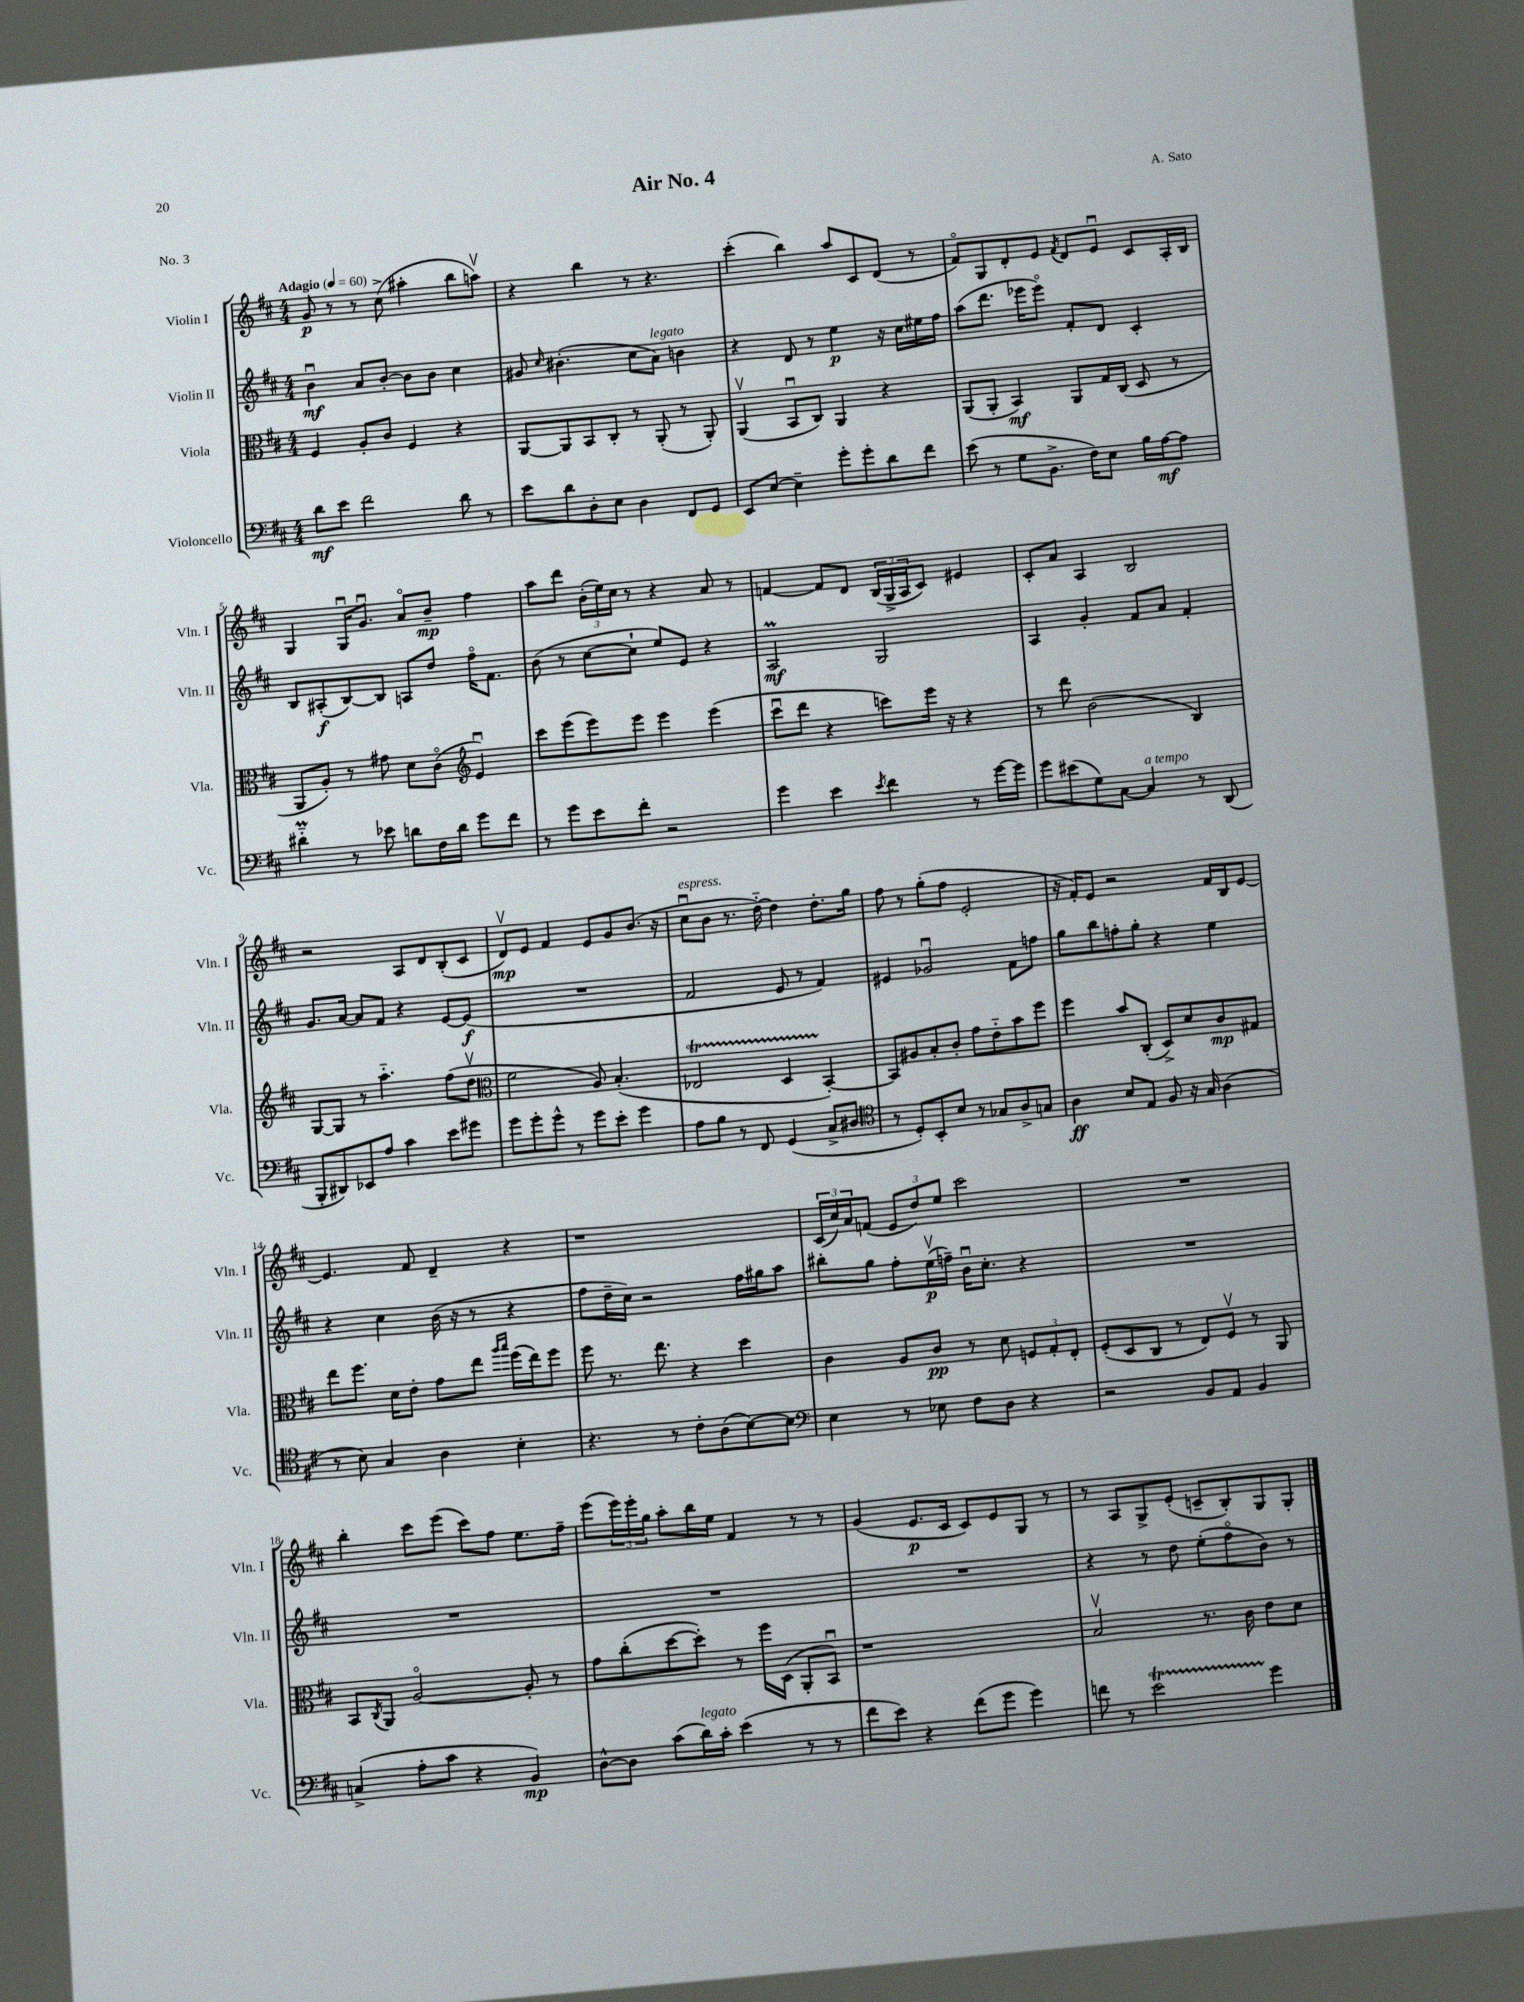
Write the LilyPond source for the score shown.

\header { title = "Air No. 4" composer = "A. Sato" piece = "No. 3" }
<<
\new StaffGroup <<
\new Staff = "s0" \with { instrumentName = "Violin I" shortInstrumentName = "Vln. I" } {
    \clef treble \key d \major \numericTimeSignature \time 4/4 \tempo "Adagio" 4 = 60
    g'8\p r8 r8 cis''8->( ais''4-. b''8 a''8\upbow) |
    r4 b''4 r8 r4. |
    cis'''4-.( b''4) a''8 cis'8 d'8( r8 |
    fis'8\flageolet) g8 d'8-. e'8 \acciaccatura { fis'8 } d'8 e'8\downbow cis'8 a16-. b16 |
    g4 g16\downbow g'8.\downbow a'8\flageolet b'8--\mp fis''4 |
    a''8 d'''8 \tuplet 3/2 { b'16-.( e''16) cis''16 } r8 r4 a'8 r8 |
    f'4~ f'8 d'8 \tuplet 3/2 { b16( g16-> a16 } cis'8) eis'4 |
    cis'8-. a'8 a4 b2 |
    r2 a8 d'8 b8-.( cis'8 |
    d'8\upbow\mp) e'8 fis'4 e'8 g'8 b'8.( r16 |
    cis''8\downbow^\markup { \italic "espress." } b'8 r8. d''16~-_) d''4 d''8.-. g''16 |
    fis''8 r8 g''8-.( fis''8 e'2-. |
    r16 fis'16-.) e'8 r2 fis'16 b16 e'8~ |
    e'4. fis'8 d'4-- r4 |
    r1 |
    \tuplet 3/2 { cis'16( cis''16) a'16 } f'8( \tuplet 3/2 { e'8 d''8) e''8 } cis'''2 |
    R1 |
    b''4-. cis'''8 e'''8( cis'''8) fis''8 e''8. fis''16-- |
    e'''8( \tuplet 3/2 { e'''16) e'''16-. g''16 } a''8-. b''16 e''16 fis'4 r8 r8 |
    g'4( e'8.\p cis'16 cis'8) e'8 g8 r8 |
    r8 a8 g8-> e'8-.( c'8-- b8-.) g8 g8-. \bar "|." |
}
\new Staff = "s1" \with { instrumentName = "Violin II" shortInstrumentName = "Vln. II" } {
    \clef treble \key d \major \numericTimeSignature \time 4/4
    b'4\downbow\mf a'8 b'8~-. b'8 b'8 cis''4 |
    gis'8 \grace { cis''16 } bis'4.-.( cis''8 a'8^\markup { \italic "legato" }) b'4 |
    r4 d'8 r8 e''4\p r16 cis''16 eis''16 fis''16 |
    a''8( d'''8. ees'''16 ees'''8\flageolet) fis'8-. d'8 cis'4-. |
    b8 ais8-.\f( b8~) b8 a8 d''8 fis''16\flageolet fis'8. |
    b'8( r8 cis''8~ cis''8-! e''8) e'8 r4 |
    a2\prall\mf g2 |
    a4 g'4-. fis'8 a'8 fis'4-. |
    g'8. a'16~ a'8 fis'8 r4 e'8~ e'8\f( |
    R1 |
    fis'2 e'8 r8 fis'4) |
    eis'4 ges'2\downbow fis'8 f''8 |
    g''8 b''8 f''8-. g''8-. r4 e''4 |
    r4 cis''4 b'16( r16 r8 r4 |
    fis''8 d''16-- cis''16) r2 fis''16 gis''16 a''8 |
    bis''8-. g''8 fis''8-. e''16\upbow\p( f''16--) b'16\downbow cis''8.-. r4 |
    R1 |
    R1 |
    R1 |
    R1 |
    r4 r8 d''8 e''8-.( fis''8\flageolet b'8) r8 \bar "|." |
}
\new Staff = "s2" \with { instrumentName = "Viola" shortInstrumentName = "Vla." } {
    \clef alto \key d \major \numericTimeSignature \time 4/4
    fis4 a8-. cis'8 fis4 r4 |
    a,8~ a,8 b,8 cis8-. r8 a,8-.( r8 a,8-.) |
    a,4\upbow( b,8\downbow cis8) a,4 r4 |
    a,8( a,8-. b,4\mf) a,8 g16 cis16( d8 r8 |
    a,8 a8-.) r8 gis'8 d'8 cis'8\flageolet( \clef treble e'4\downbow) |
    cis'''8 e'''8( e'''8) e'''8 e'''4 e'''4( |
    cis'''8\downbow d'''8 r4 c'''8) e'''16 r16 r4 |
    r8 d'''8 b'2( b4) |
    g8~ g8 r8 a''4.-_ fis''8( d''8\upbow |
    \clef alto fis'2 a8) b4.-.( |
    ees2\startTrillSpan d4 b,4~-.\stopTrillSpan) |
    b,8 ais8 b8-. cis'8-. g'8 e'8-_ b'8 fis''8 |
    fis''4 b'8 cis8-.( d8->) d'8 cis'8\mp gis8 |
    e''8 fis''8. d'16 e'8-. g'8 e''8 \grace { a''16 b''16 } fis''16( e''16) fis''8 |
    fis''8 r8. e''8. r4 d''4 |
    cis'4 a8 cis'8\pp r8 d'8 \tuplet 3/2 { f8 g8-. e8-. } |
    fis8-.( d8 cis8 r8 e8) fis8\upbow r8 a,8 |
    b,8 \acciaccatura { cis8 } a,8 a2~\flageolet a8-. r8 |
    g'8 cis''8-.( d''8~ d''8-.) r8 fis''16 d16( a,8-. b,8\downbow) |
    r1 |
    b2\upbow r8. cis'16 e'8 d'8 \bar "|." |
}
\new Staff = "s3" \with { instrumentName = "Violoncello" shortInstrumentName = "Vc." } {
    \clef bass \key d \major \numericTimeSignature \time 4/4
    d'8\mf e'8 fis'2 d'8 r8 |
    e'8 d'8 d8-. e8 d4 fis,8 g,8 |
    e,8 e8~ e4-- g'8-. g'8-. d'8 fis'8 |
    e'8( r8 g8 b,8.-> fis16) e8 b16 a16~\mf a8 |
    dis'4-_\prall r8 ees'8 d'8 fis16 d'16 g'8 fis'8 |
    r8 g'8 e'8 fis'8-. r2 |
    g'4 e'4 \acciaccatura { e'8 } fis'4 r8 g'16~ g'16 |
    g'8 eis'8( g8) cis8~ cis4^\markup { \italic "a tempo" } r8 d,8( |
    b,,8-. dis,8) ees,8 a8 cis'4 e'8 gis'8 |
    g'8 g'8-. g'8-^ r8 g'8 e'8-. g'4 |
    a8 b8 r8 fis,8 g,4( cis8-> dis8 |
    \clef tenor r8 d8-.) b,8-. b8 r8 ges8 a8-> g8 |
    a4\ff b8 e8 fis8 r16 g16 a4( |
    r8 b8) g4 a4 b4-. |
    r4. r8 cis'8-. a8( b8~) b8 |
    \clef bass e4 r8 ees8 fis8 d8 r4 |
    r2 b,8 a,8 b,4 |
    c4->( a8-. cis'8 r4 b,4\mp) |
    d8~-^ d8 cis'8( d'16^\markup { \italic "legato" }) cis'16-. e'4( r8 r8 |
    fis'8 e'8) r4 fis'8( g'8 g'4) |
    f'8 r8 e'2\startTrillSpan g'4\stopTrillSpan \bar "|." |
}
>>
>>
